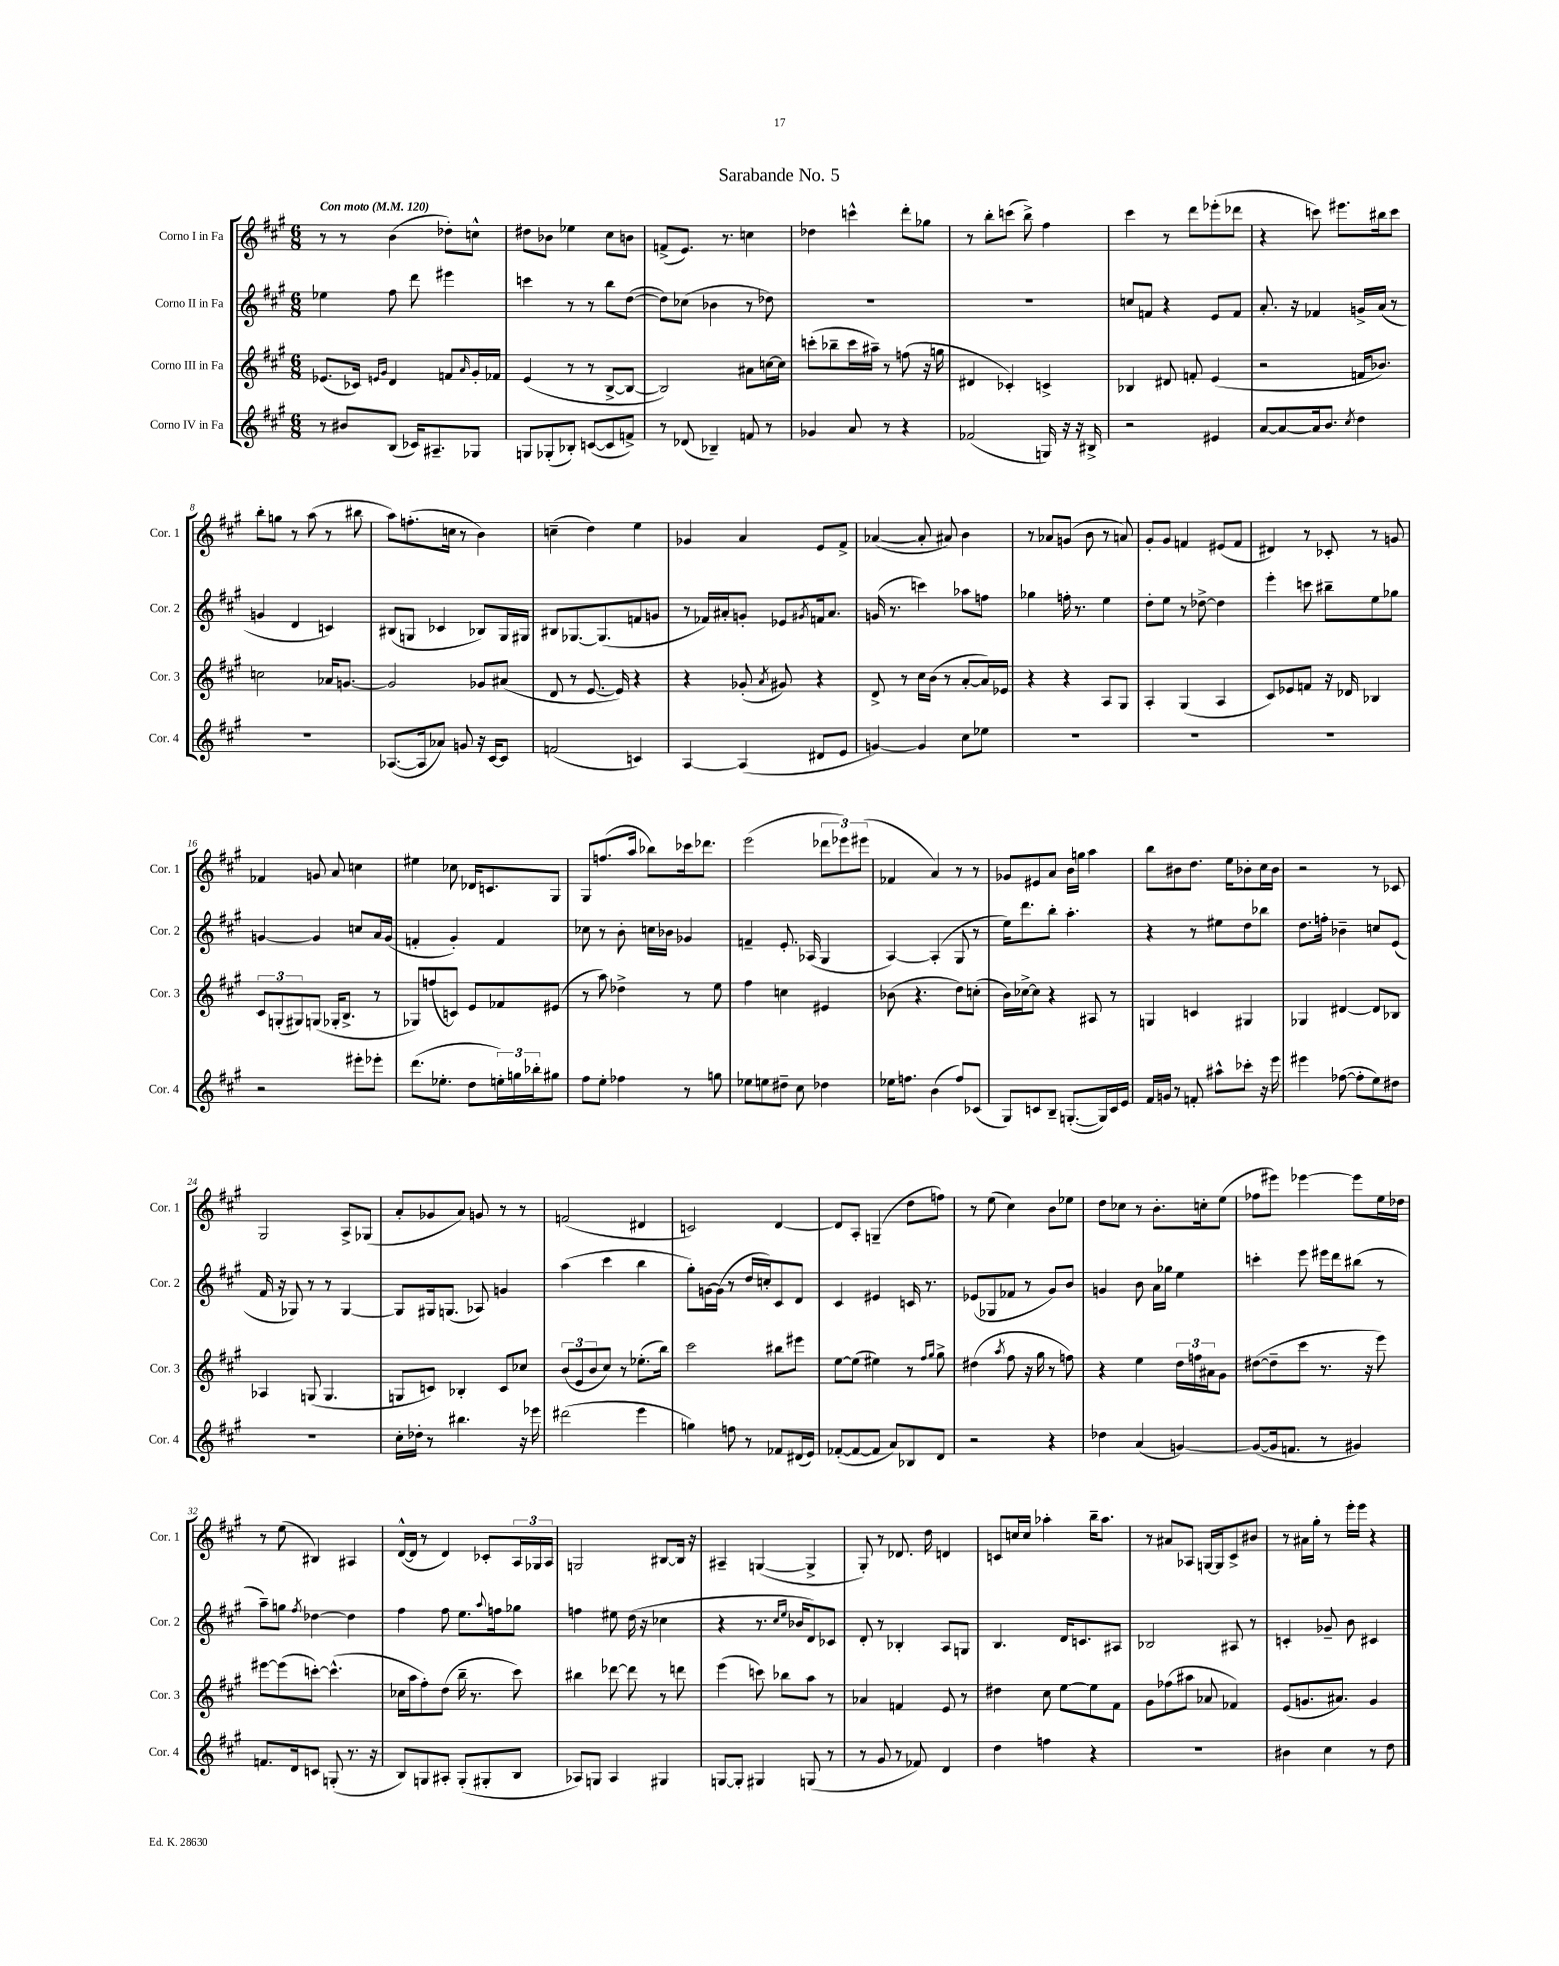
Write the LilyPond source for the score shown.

\header { title = "Sarabande No. 5" }
<<
\new StaffGroup <<
\new Staff = "s0" \with { instrumentName = "Corno I in Fa" shortInstrumentName = "Cor. 1" } {
    \clef treble \key a \major \numericTimeSignature \time 6/8 \tempo "Con moto" 4 = 120
    r8 r8 b'4( des''8-.) c''8-^ |
    dis''8 bes'8 ees''4 cis''8 b'8 |
    f'8->( e'8.) r8. c''4 |
    des''4 c'''4-^ d'''8-. ges''8 |
    r8 b''8-. c'''8( b''8->) fis''4 |
    cis'''4 r8 d'''8 ees'''8-.( des'''8 |
    r4 c'''8) eis'''8. bis''16 c'''8 |
    b''8-. g''8 r8 a''8( r8 bis''8 |
    a''8) f''8.-.( c''16 r8 b'4) |
    c''4--( d''4) e''4 |
    ges'4 a'4 e'8 fis'8-> |
    aes'4~( aes'8-. ais'8) b'4 |
    r8 aes'8 g'8( b'8 r8 a'8) |
    gis'8-. gis'8 f'4 eis'8( f'8 |
    dis'4) r8 ces'8-. r8 g'8 |
    fes'4 g'8 a'8 c''4 |
    eis''4 ces''8 des'16 c'8. gis8 |
    gis8 f''8.( a''16 bes''8) ces'''16 des'''8. |
    e'''2( \tuplet 3/2 { des'''8 ees'''8) eis'''8( } |
    fes'4 a'4) r8 r8 |
    ges'8 eis'8 a'8 b'16 g''16 a''4 |
    b''8 bis'8 d''8. e''16 bes'8-. cis''16 bes'16 |
    r2 r8 ces'8 |
    gis2 a8-> ges8( |
    a'8-. ges'8 a'8) g'8 r8 r8 |
    f'2( dis'4 |
    c'2) d'4~ |
    d'8 a8-. g4--( d''8 f''8) |
    r8 e''8( cis''4) b'8 ees''8 |
    d''8 ces''8 r8 b'8.-. c''16-. e''8( |
    fes''8 eis'''8) ees'''4~ ees'''8 e''16 des''16 |
    r8 e''8( bis4) ais4 |
    d'16~-^( d'16 r8 d'4) ces'8-. \tuplet 3/2 { a16 ges16 a16 } |
    g2 bis8~ bis16 r16 |
    ais4-- g4~( g4-> |
    gis8-.) r8 des'8. d''16 d'4 |
    c'8 c''16 c''16 aes''4-. b''16-- aes''8. |
    r8 ais'8 aes8 g16~ g16 cis'8-> bis'8 |
    r8 ais'16 gis''16-. r8 e'''16-. e'''16 r4 \bar "|." |
}
\new Staff = "s1" \with { instrumentName = "Corno II in Fa" shortInstrumentName = "Cor. 2" } {
    \clef treble \key a \major \numericTimeSignature \time 6/8
    ees''4 fis''8 d'''8 eis'''4 |
    c'''4 r8 r8 b''8 d''8~( |
    d''8) ces''8( bes'4 r8 des''8) |
    R2. |
    R2. |
    c''8 f'8 r4 e'8 f'8 |
    a'8.-. r16 fes'4 g'16-> a'16( r8 |
    g'4 d'4 c'4) |
    bis8( g8 ces'4 bes8) g16 gis16 |
    bis8 ges8.~ ges8.( f'8 g'8 |
    r8 fes'16) ais'16-. g'8-. ees'8 \acciaccatura { gis'8 } f'16 ais'8. |
    g'16( r8. c'''4) aes''8 f''8 |
    ges''4 f''16-. r8. e''4 |
    d''8-. e''8 r8 des''8~-> des''4 |
    e'''4-. c'''8 bis''8-- e''8 ges''8 |
    g'4~ g'4 c''8 a'16 g'16( |
    f'4-. gis'4-.) f'4 |
    ces''8 r8 b'8-. c''16 bes'16 ges'4 |
    f'4-- e'8.-. aes16( gis4 |
    a4~) a4-.( gis8 r8 |
    e''16) d'''8. b''8-. a''4.-. |
    r4 r8 eis''8 d''8 bes''8 |
    d''8. f''16-. bes'4-- c''8 e'8( |
    fis'16 r16 ges8) r8 r8 ges4~ |
    ges8 gis16 g8.( aes8) g'4 |
    a''4( cis'''4 b''4 |
    gis''8-.) g'16~ g'16( r8 d''16 c''16-.) cis'8 d'8 |
    cis'4 eis'4 c'16 r8. |
    ees'8( ges8 fes'8 r8 gis'8) b'8 |
    g'4 b'8 a'16 ges''16 e''4 |
    c'''4-. e'''8 eis'''16 d'''16 bis''8( r8 |
    a''8--) g''8 \acciaccatura { fis''8 } des''4~ des''4 |
    fis''4 fis''8 e''8. \appoggiatura { a''8 } f''16 ges''8 |
    f''4 eis''8 d''16( r16 ces''4 |
    r4 r8. \grace { cis''16 e''16 } bes'16 d'8) ces'8 |
    d'8-. r8 bes4-. a8 g8 |
    b4. d'16 c'8. ais8 |
    bes2 ais8 r8 |
    c'4-. ges'8-- b'8 cis'4 \bar "|." |
}
\new Staff = "s2" \with { instrumentName = "Corno III in Fa" shortInstrumentName = "Cor. 3" } {
    \clef treble \key a \major \numericTimeSignature \time 6/8
    ees'8.( ces'16) \grace { e'16 gis'16 } d'4 f'8 \grace { a'16 } gis'16-. fes'16 |
    e'4( r8 r8 b8~-> b8~ |
    b2) ais'8 c''16~ c''16 |
    c'''8-.( bes''8-- c'''16 ais''16--) r8 f''8( r16 g''16 |
    dis'4 ces'4-.) c'4-> |
    bes4 dis'8 f'8-. e'4( |
    r2 f'16 bes'8.) |
    c''2 aes'16 g'8.~ |
    g'2 ges'8 ais'8( |
    d'8 r8 e'8.~ e'16) r4 |
    r4 ges'8-.( \acciaccatura { a'8 } gis'8) r4 |
    d'8-> r8 cis''16 b'16( r8 a'8~-. a'16) ees'16 |
    r4 r4 a8 gis8 |
    a4-. gis4( a4 |
    cis'8) ees'8 f'8 r16 des'16 bes4 |
    \tuplet 3/2 { cis'8 g8-.( gis8) } g8( ges16-. b8.-> r8 |
    ges8) f''8( c'8) e'8 fes'8 eis'8( |
    r8 a''8) des''4-> r8 e''8 |
    fis''4 c''4 eis'4 |
    bes'8( r4. d''8) c''8-.( |
    b'16) ces''16~-> ces''8 r4 ais8 r8 |
    g4 c'4 gis4 |
    ges4 dis'4~ dis'8 bes8 |
    aes4 g8( g4. |
    g8 c'8) bes4-. c'8 ces''8 |
    \tuplet 3/2 { b'8( e'8 b'8 } cis''8) r8 ees''8.-.( b''16) |
    cis'''2 bis''8 eis'''8 |
    e''8~ e''8( eis''4) r8 \grace { fis''16 gis''16 } gis''8-> |
    dis''4( \acciaccatura { a''8 } fis''8 r16 gis''16 r8 f''8) |
    r4 e''4 \tuplet 3/2 { d''16 f''16 ais'16 } gis'8 |
    dis''8~( dis''8-- cis'''8 r8. r16 e'''8) |
    eis'''8~ eis'''8( c'''8~-.) c'''4.-^( |
    ces''16 a''16 fis''8-.) d''8( b''16-- r8. cis'''8) |
    bis''4 des'''8~ des'''8 r8 d'''8 |
    e'''4( c'''8) bes''8 a''8 r8 |
    aes'4 f'4 e'8 r8 |
    dis''4 cis''8 e''8~ e''8 fis'8 |
    gis'8 fes''8( ais''8 aes'8 fes'4) |
    e'8( g'8. ais'8.) g'4 \bar "|." |
}
\new Staff = "s3" \with { instrumentName = "Corno IV in Fa" shortInstrumentName = "Cor. 4" } {
    \clef treble \key a \major \numericTimeSignature \time 6/8
    r8 bis'8 b8( ces'16) ais8.-- ges8 |
    g8 ges8-.( bes8-.) c'8~( c'8 f'8->) |
    r8 des'8( bes4--) f'8 r8 |
    ges'4 a'8 r8 r4 |
    fes'2( g16) r16 r16 bis16-> |
    r2 eis'4 |
    a'8~ a'8~ a'16 b'8. \acciaccatura { cis''8 } d''4 |
    R2. |
    aes8.~( aes16 aes'8) g'8 r16 cis'16~ cis'8 |
    f'2( c'4) |
    a4~ a4( dis'8 e'8 |
    g'4~) g'4 cis''8 ees''8 |
    R2. |
    R2. |
    R2. |
    r2 eis'''8-. ees'''8-. |
    d'''8.( ees''8.-. d''8 \tuplet 3/2 { e''16-.) g''16 bes''16-. } gis''8 |
    fis''8 e''8-. fes''4 r8 g''8 |
    ees''8 e''8 dis''8-- cis''8 des''4 |
    ees''16 f''8. b'4( f''8) ces'8( |
    gis8) c'8 b8-- g8.~-.( g16) c'16 e'16 |
    fis'16 g'16 r8 f'8-. ais''8-^ ces'''8-. r16 e'''16 |
    eis'''4 fes''8~( fes''8-. e''8) dis''8 |
    R2. |
    cis''16-. des''16-. r8 bis''4. r16 ees'''16 |
    dis'''2( e'''4 |
    g''4) f''8 r8 fes'8 dis'16( e'16) |
    fes'8~-.( fes'8~ fes'8 a'8) bes8 d'8 |
    r2 r4 |
    des''4 a'4( g'4~) |
    g'8~( g'16 f'8. r8 gis'4) |
    f'8. d'16 c'8 g8-.( r8. r16 |
    b8) g8 ais8-. g8-.( gis8-. b8 |
    aes8) g8 aes4 gis4 |
    g8~ g8-. gis4 g8( r8 |
    r8 gis'8 r8 fes'8) d'4 |
    d''4 f''4 r4 |
    R2. |
    bis'4 cis''4 r8 d''8 \bar "|." |
}
>>
>>
